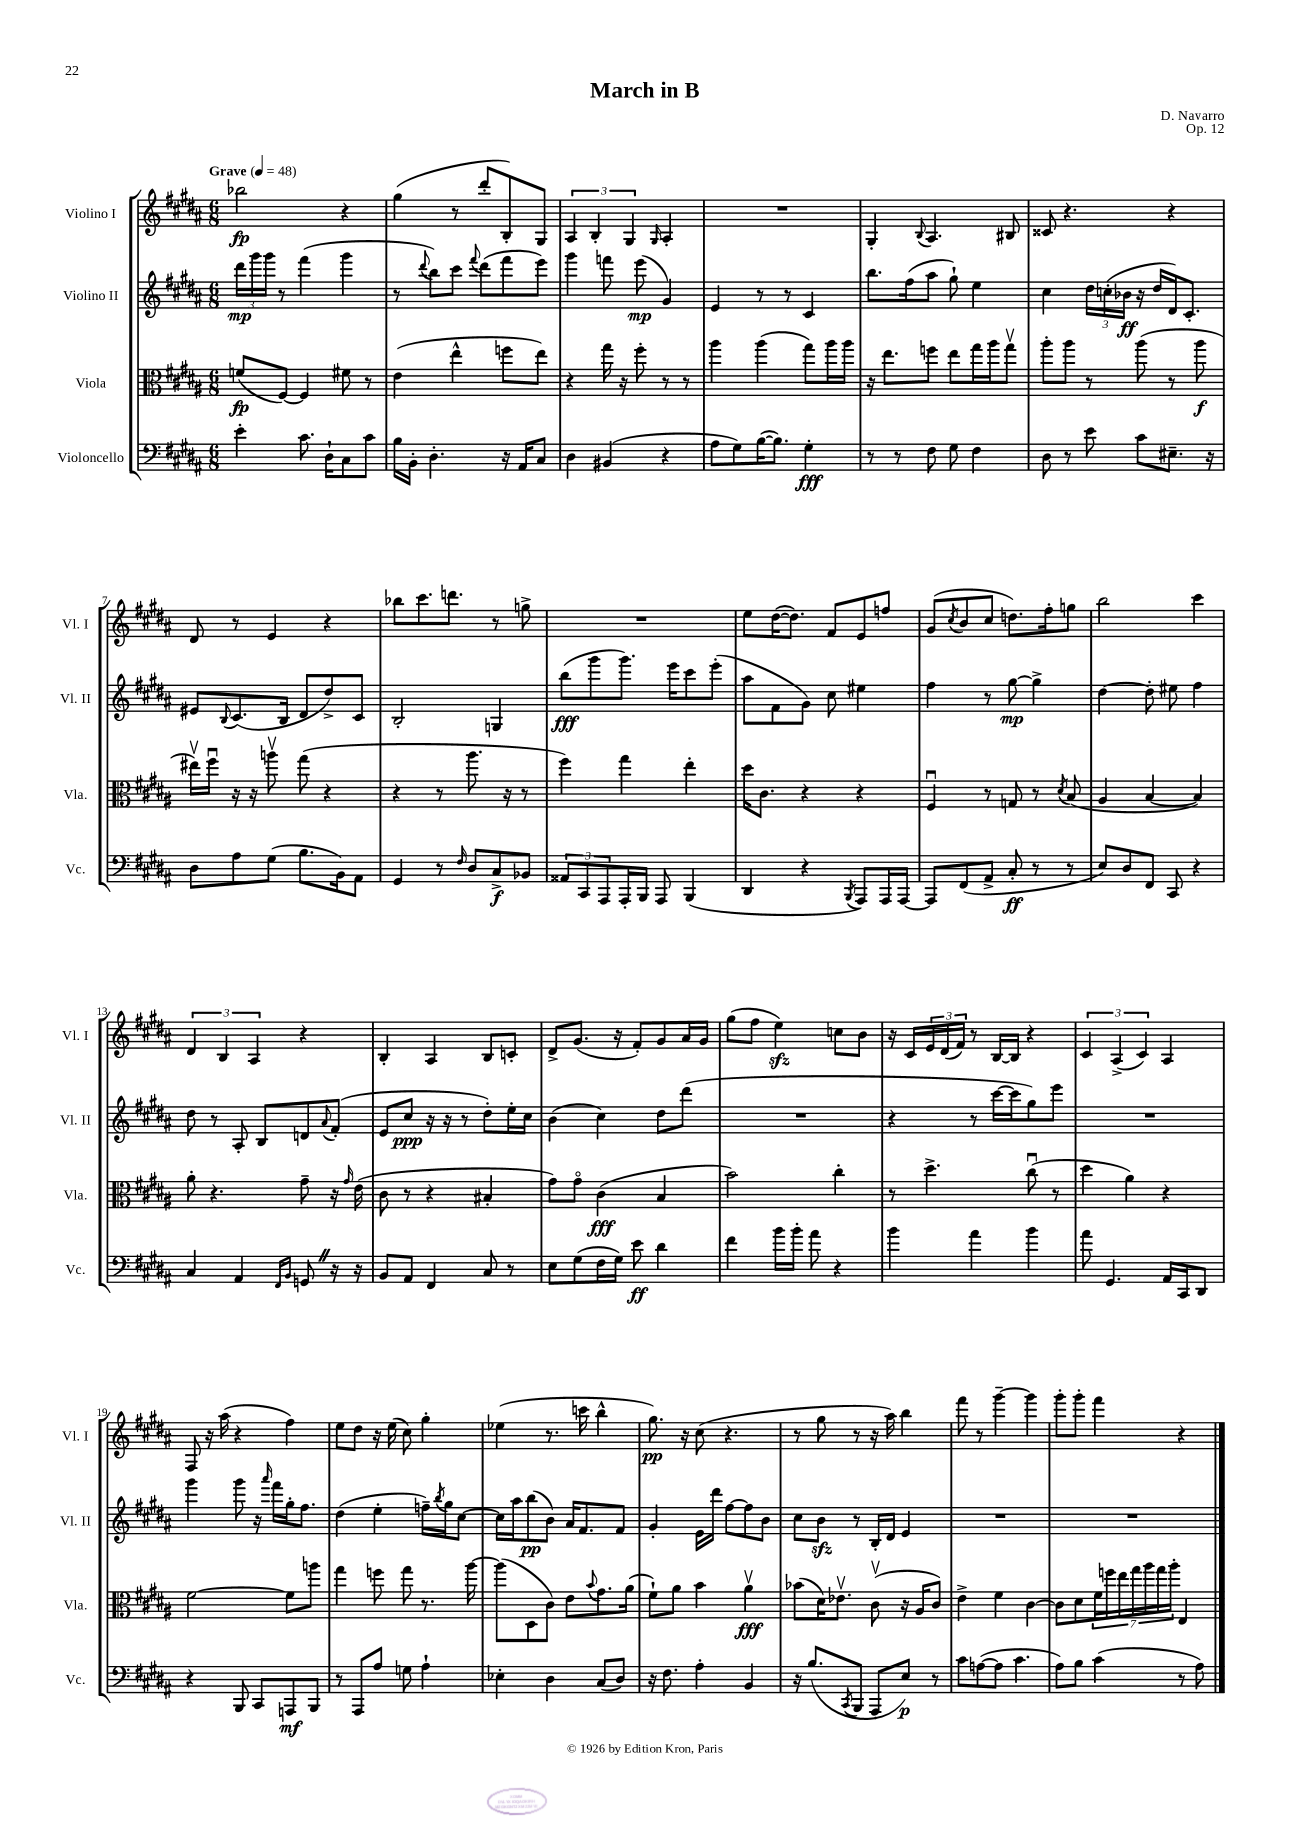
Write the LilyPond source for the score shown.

\header { title = "March in B" composer = "D. Navarro" opus = "Op. 12" }
<<
\new StaffGroup <<
\new Staff = "s0" \with { instrumentName = "Violino I" shortInstrumentName = "Vl. I" } {
    \clef treble \key b \major \numericTimeSignature \time 6/8 \tempo "Grave" 4 = 48
    bes''2\fp r4 |
    gis''4( r8 dis'''8-. b8-.) gis8 |
    \tuplet 3/2 { ais4 b4-. gis4 } \grace { gis16 } ais4-. |
    R2. |
    gis4-. \appoggiatura { b8 } ais4. bis8 |
    cisis'8 r4. r4 |
    dis'8 r8 e'4 r4 |
    bes''8 cis'''8. d'''8. r8 g''8-> |
    R2. |
    e''8 dis''16~( dis''8.) fis'8 e'8 f''8 |
    gis'8( \acciaccatura { cis''8 } b'8 cis''8 d''8.) fis''16-. g''8 |
    b''2 cis'''4 |
    \tuplet 3/2 { dis'4 b4 ais4 } r4 |
    b4-. ais4 b8 c'8-. |
    dis'8-> gis'8.( r16 fis'8-.) gis'8 ais'16 gis'16 |
    gis''8( fis''8 e''4\sfz) c''8 b'8 |
    r16 cis'16 \tuplet 3/2 { e'16 dis'16( fis'16) } r8 b16~ b16 r4 |
    \tuplet 3/2 { cis'4 ais4->( cis'4) } ais4 |
    fis8 r16 ais''16( r4 fis''4) |
    e''8 dis''8 r16 e''16( cis''8) gis''4-. |
    ees''4( r8. c'''16 b''4-^ |
    gis''8.\pp) r16 cis''8( r4. |
    r8 gis''8 r8 r16 ais''16) b''4 |
    fis'''8 r8 gis'''4~-- gis'''4 |
    gis'''8-. gis'''8-. fis'''4 r4 \bar "|." |
}
\new Staff = "s1" \with { instrumentName = "Violino II" shortInstrumentName = "Vl. II" } {
    \clef treble \key b \major \numericTimeSignature \time 6/8
    \tuplet 3/2 { dis'''16\mp gis'''16 gis'''16 } r8 fis'''4( gis'''4 |
    r8 \appoggiatura { dis'''8 } b''8) cis'''8 \appoggiatura { fis'''8 } dis'''8( fis'''8 e'''8) |
    gis'''4 f'''8 e'''8\mp( gis'4) |
    e'4 r8 r8 cis'4 |
    b''8. fis''16( ais''8 gis''8-!) e''4 |
    cis''4 \tuplet 3/2 { dis''16 c''16-.( bes'16\ff } r16 dis''16 dis'16) cis'8.-. |
    eis'8 \appoggiatura { b8 } cis'8.( b16 dis'8 dis''8->) cis'8 |
    b2-. g4 |
    b''8\fff( gis'''8 gis'''8.) e'''16 cis'''8 e'''8-.( |
    ais''8 fis'8 gis'8) cis''8 eis''4 |
    fis''4 r8 gis''8~\mp gis''4-> |
    dis''4~ dis''8-. eis''8 fis''4 |
    dis''8 r8 ais8-. b8 d'8 \appoggiatura { ais'8 } fis'8-.( |
    e'8 cis''8\ppp r16 r16 r8 dis''8-.) e''16-. cis''16 |
    b'4( cis''4) dis''8 dis'''8( |
    R2. |
    r4 r8 cis'''16~ cis'''16 gis''8) e'''8 |
    R2. |
    gis'''4 gis'''8 r16 \grace { ais'''16 } fis'''16 gis''16-. fis''8. |
    dis''4( e''4-. f''16--) \acciaccatura { b''8 } gis''16 cis''8~ |
    cis''16 ais''16 b''8\pp( b'8) ais'16 fis'8. fis'8 |
    gis'4-. e'16 dis'''16 fis''8~ fis''8 b'8 |
    cis''8 b'8\sfz r8 b16-. dis'16 e'4 |
    R2. |
    R2. \bar "|." |
}
\new Staff = "s2" \with { instrumentName = "Viola" shortInstrumentName = "Vla." } {
    \clef alto \key b \major \numericTimeSignature \time 6/8
    f'8\fp( fis8~) fis4 fis'8 r8 |
    e'4( e''4-^ f''8 e''8) |
    r4 gis''16 r16 fis''8-. r8 r8 |
    ais''4 ais''4( gis''8) ais''16 ais''16 |
    r16 e''8. f''8 e''8 gis''16 ais''16 gis''8\upbow |
    ais''8-. ais''8 r8 ais''8( r8 ais''8\f |
    eis''16\upbow) fis''16\downbow r16 r16 a''8\upbow gis''8( r4 |
    r4 r8 ais''8. r16 r8 |
    fis''4) gis''4 e''4-. |
    dis''16 cis'8. r4 r4 |
    fis4\downbow r8 g8 r8 \acciaccatura { dis'8 } b8( |
    ais4 b4~ b4) |
    ais'8-. r4. gis'8-- r16 \grace { gis'16 } e'16( |
    cis'8 r8 r4 bis4-. |
    gis'8) gis'8\flageolet cis'4\fff( b4 |
    b'2) cis''4-. |
    r8 dis''4.-> cis''8\downbow( r8 |
    dis''4 ais'4) r4 |
    fis'2~ fis'8 a''8 |
    gis''4 f''8 gis''8 r8. ais''16~ |
    ais''8( dis8 cis'8) e'8 \appoggiatura { b'8 } gis'8. ais'16( |
    fis'8-!) ais'8 b'4 ais'4\upbow\fff |
    bes'8( dis'16) ees'8.\upbow cis'8\upbow( r16 ais16 cis'8) |
    e'4-> fis'4 cis'4~ |
    cis'8 dis'8 \tuplet 7/4 { fis'16 f''16 e''16 gis''16 ais''16 gis''16 ais''16-. } e4 \bar "|." |
}
\new Staff = "s3" \with { instrumentName = "Violoncello" shortInstrumentName = "Vc." } {
    \clef bass \key b \major \numericTimeSignature \time 6/8
    e'4-. cis'8. dis16-! cis8 cis'8 |
    b16 b,16-. dis4.-. r16 ais,16 cis8 |
    dis4 bis,4( r4 |
    ais8 gis8) b16~( b8.) gis4-.\fff |
    r8 r8 fis8 gis8 fis4 |
    dis8 r8 e'8 cis'8 eis8.-- r16 |
    dis8 ais8 gis8( b8. b,16) ais,8 |
    gis,4 r8 \grace { fis16 } dis8 cis8->\f bes,8 |
    \tuplet 3/2 { aisis,8 cis,8 ais,,8 } ais,,16-. b,,16 ais,,8 b,,4( |
    dis,4 r4 \acciaccatura { b,,8 } ais,,8) ais,,16 ais,,16~ |
    ais,,8 fis,8( ais,8-> cis8-.\ff r8 r8 |
    e8) dis8 fis,8 cis,8 r4 |
    cis4 ais,4 \grace { fis,16 b,16 } g,8 \once \override BreathingSign.text = \markup { \musicglyph "scripts.caesura.straight" } \breathe r16 r16 |
    b,8 ais,8 fis,4 cis8 r8 |
    e8 gis8( fis16 gis16) e'8\ff dis'4 |
    fis'4 b'16 b'16-. ais'8 r4 |
    b'4 ais'4 b'4 |
    ais'8 gis,4. ais,16 cis,16 dis,8 |
    r4 b,,8 cis,8 a,,8\mf b,,8 |
    r8 ais,,8 ais8 g8 ais4-! |
    ees4-. dis4 cis8( dis8) |
    r16 fis8. ais4-. b,4 |
    r16 b8.( \acciaccatura { cis,8 } b,,8 ais,,8-. e8\p) r8 |
    cis'8 a8~( a8 cis'4. |
    ais8) b8 cis'4( r8 ais8) \bar "|." |
}
>>
>>
